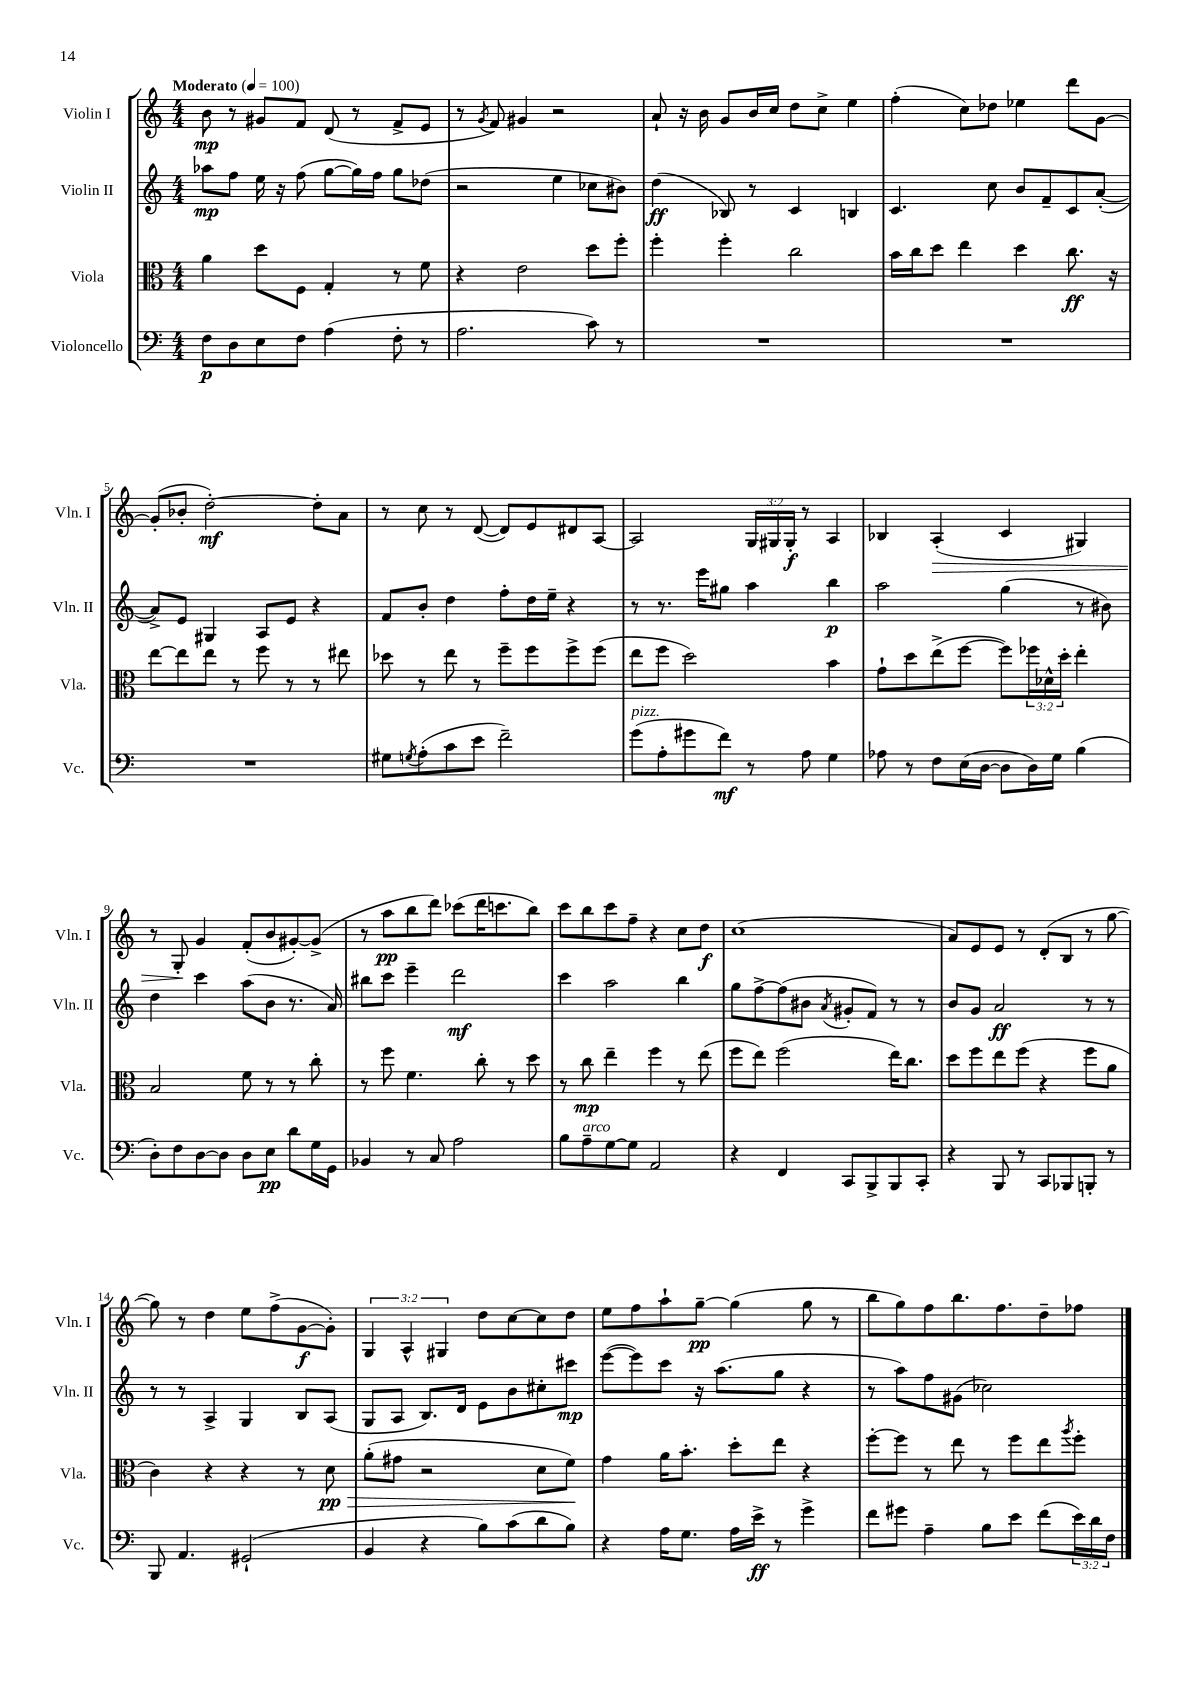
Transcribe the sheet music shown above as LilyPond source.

<<
\new StaffGroup <<
\new Staff = "s0" \with { instrumentName = "Violin I" shortInstrumentName = "Vln. I" } {
    \clef treble \key c \major \numericTimeSignature \time 4/4 \override Staff.TupletNumber.text = #tuplet-number::calc-fraction-text \tempo "Moderato" 4 = 100
    b'8\mp r8 gis'8 f'8 d'8( r8 f'8-> e'8 |
    r8 \acciaccatura { g'8 } f'8) gis'4 r2 |
    a'8-! r16 b'16 g'8 b'16 c''16 d''8 c''8-> e''4 |
    f''4-.( c''8) des''8 ees''4 d'''8 g'8~ |
    g'8-.( bes'8-. d''2~-.\mf) d''8-. a'8 |
    r8 c''8 r8 d'8~( d'8) e'8 dis'8 a8~ |
    a2 \tuplet 3/2 { g16 gis16 gis16-.\f } r8 a4 |
    bes4 a4-.\>( c'4 gis4) |
    r8 g8-.\! g'4 f'8-.( b'8 gis'8~-.) gis'8->( |
    r8 a''8\pp b''8 d'''8) ces'''8( d'''16 c'''8. b''8) |
    c'''8 b''8 c'''8 f''8-- r4 c''8 d''8\f |
    c''1( |
    a'8) e'8 e'8 r8 d'8-.( b8 r8 g''8~ |
    g''8) r8 d''4 e''8 f''8->( g'8~\f g'8-.) |
    \tuplet 3/2 { g4 a4-^ gis4 } d''8 c''8~ c''8 d''8 |
    e''8 f''8 a''8-! g''8~--\pp g''4( g''8 r8 |
    b''8 g''8) f''8 b''8. f''8. d''8-- fes''8 \bar "|." |
}
\new Staff = "s1" \with { instrumentName = "Violin II" shortInstrumentName = "Vln. II" } {
    \clef treble \key c \major \numericTimeSignature \time 4/4
    aes''8\mp f''8 e''16 r16 f''8( g''8~ g''16) f''16 g''8 des''8( |
    r2 e''4 ces''8 bis'8) |
    d''4\ff( bes8) r8 c'4 b4 |
    c'4. c''8 b'8 f'8-- c'8 a'8~-.( |
    a'8->) e'8 gis4 a8 e'8 r4 |
    f'8 b'8-. d''4 f''8-. d''16 e''16-- r4 |
    r8 r8. e'''16 gis''8 a''4 b''4\p |
    a''2 g''4( r8 bis'8) |
    d''4 c'''4 a''8( b'8 r8. a'16) |
    bis''8 c'''8 e'''4-- d'''2\mf |
    c'''4 a''2 b''4 |
    g''8 f''8~-> f''8( bis'8 \acciaccatura { a'8 } gis'8-. f'8) r8 r8 |
    b'8 g'8 a'2\ff r8 r8 |
    r8 r8 a4-> g4 b8 a8( |
    g8 a8 b8.) d'16 e'8 b'8 cis''8-. cis'''8\mp |
    e'''8~( e'''8) c'''8 r16 a''8.( g''8 r4 |
    r8 a''8) f''8 gis'8( ces''2) \bar "|." |
}
\new Staff = "s2" \with { instrumentName = "Viola" shortInstrumentName = "Vla." } {
    \clef alto \key c \major \numericTimeSignature \time 4/4 \override Staff.TupletNumber.text = #tuplet-number::calc-fraction-text
    a'4 d''8 f8 g4-. r8 f'8 |
    r4 e'2 d''8 f''8-. |
    f''4-. f''4-. c''2 |
    b'16 c''16 d''8 e''4 d''4 c''8.\ff r16 |
    e''8~ e''8 e''8 r8 f''8 r8 r8 eis''8 |
    des''8 r8 e''8 r8 f''8-- f''8 f''8-> f''8( |
    e''8 f''8 d''2) b'4 |
    g'8-! d''8 e''8->( f''8~ f''8) \tuplet 3/2 { fes''16 des'16-^ d''16-. } e''4-. |
    b2 f'8 r8 r8 c''8-. |
    r8 f''8 f'4. c''8-. r8 d''8 |
    r8 c''8\mp e''4-- f''4 r8 e''8( |
    f''8 e''8) f''2( e''16) c''8. |
    d''8 f''8 e''8 f''8( r4 f''8 a'8 |
    c'4) r4 r4 r8 d'8\pp\> |
    a'8-.( gis'8 r2 d'8 f'8\!) |
    g'4 a'16 b'8.-. d''8-. e''8 r4 |
    f''8~-. f''8 r8 e''8 r8 f''8 e''8 \acciaccatura { a''8 } f''8-. \bar "|." |
}
\new Staff = "s3" \with { instrumentName = "Violoncello" shortInstrumentName = "Vc." } {
    \clef bass \key c \major \numericTimeSignature \time 4/4 \override Staff.TupletNumber.text = #tuplet-number::calc-fraction-text
    f8\p d8 e8 f8 a4( f8-. r8 |
    a2. c'8) r8 |
    R1 |
    R1 |
    R1 |
    gis8 \acciaccatura { g8 } a8-.( c'8 e'8 f'2--) |
    g'8^\markup { \italic "pizz." }( a8-. gis'8 f'8\mf) r8 a8 g4 |
    aes8 r8 f8 e16( d16~ d8 d16) g16 b4( |
    d8-.) f8 d8~ d8 d8 e8\pp d'8 g16 g,16 |
    bes,4 r8 c8 a2 |
    b8 a8--^\markup { \italic "arco" } g8~ g8 a,2 |
    r4 f,4 c,8 b,,8-> b,,8 c,8-. |
    r4 b,,8 r8 c,8 bes,,8 b,,8-. r8 |
    b,,8 a,4. gis,2-!( |
    b,4 r4 b8) c'8( d'8 b8) |
    r4 a16 g8. a16 e'16->\ff r8 g'4-> |
    f'8 gis'8 a4-- b8 e'8 f'8( \tuplet 3/2 { e'16) d'16 f16 } \bar "|." |
}
>>
>>
